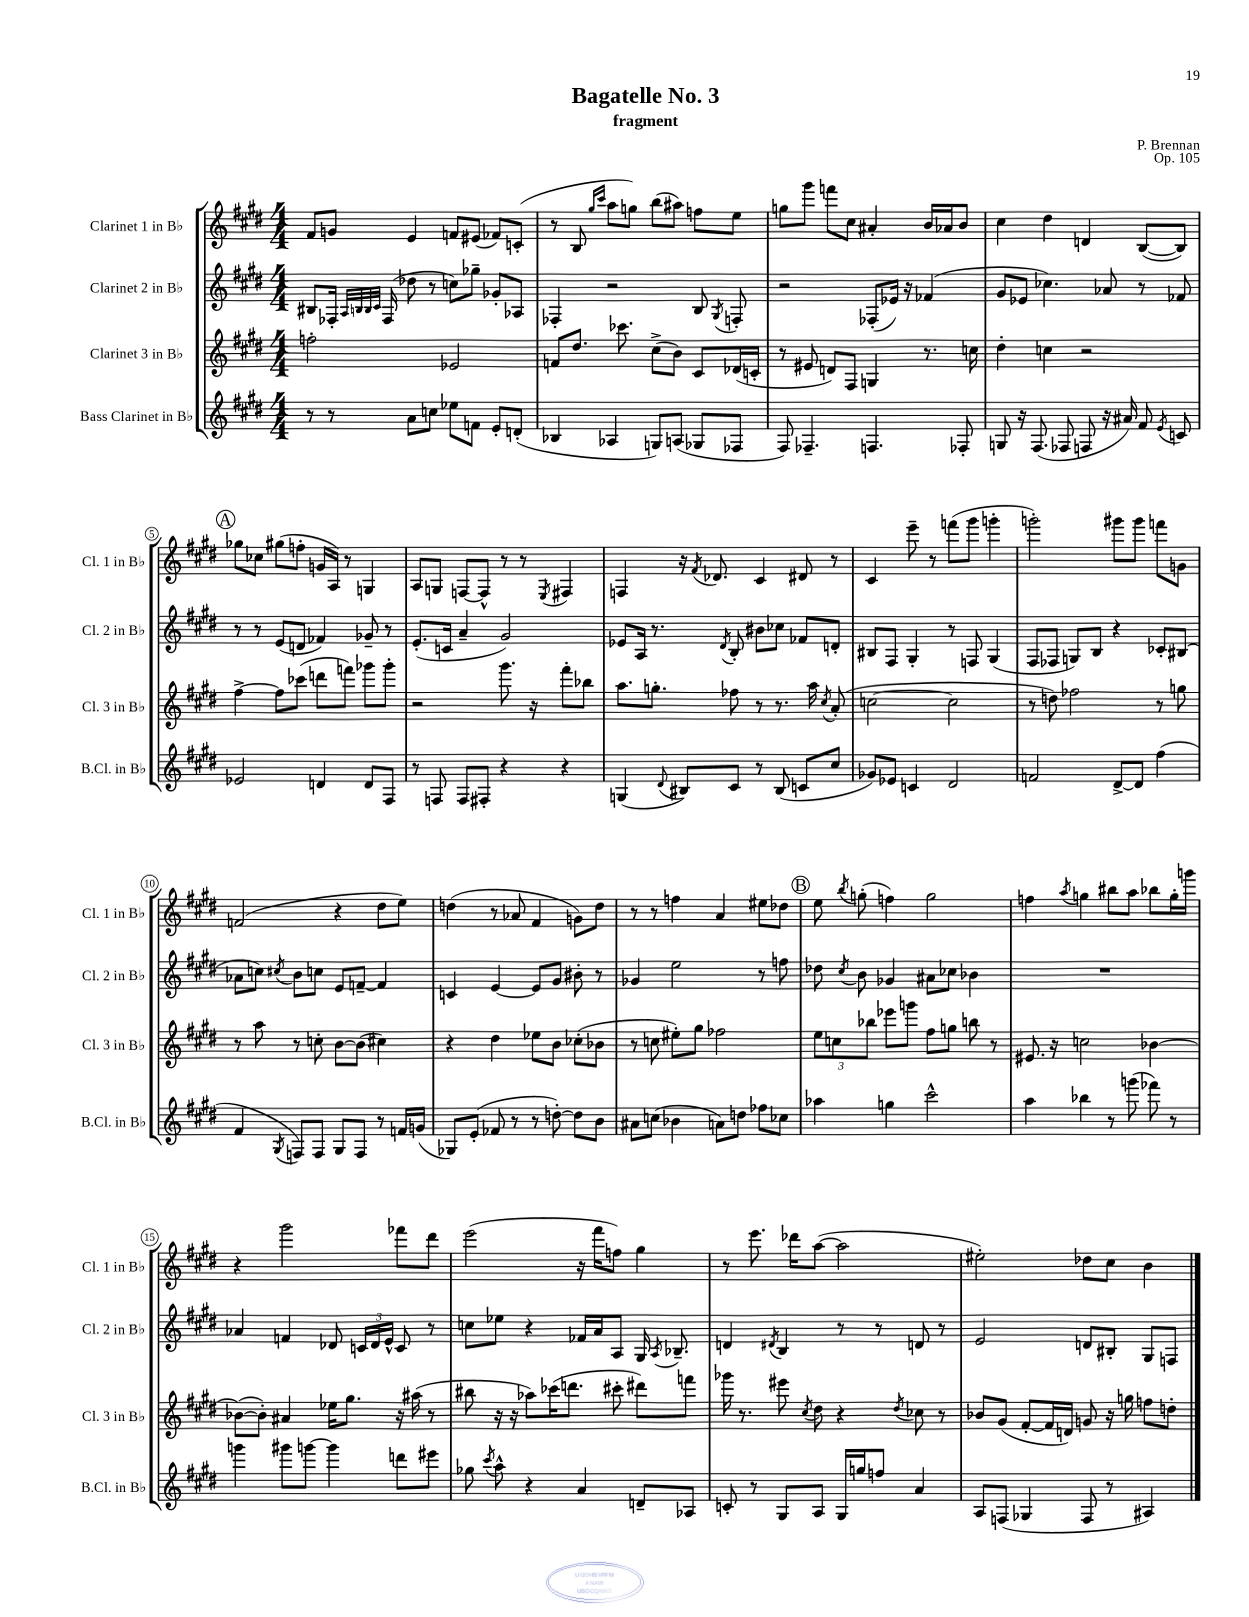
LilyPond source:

\header { title = "Bagatelle No. 3" composer = "P. Brennan" subtitle = "fragment" opus = "Op. 105" }
<<
\new StaffGroup <<
\new Staff = "s0" \with { instrumentName = "Clarinet 1 in Bb" shortInstrumentName = "Cl. 1 in Bb" } {
    \clef treble \key e \major \numericTimeSignature \time 4/4
    \autoBeamOff fis'8[ g'8] e'4 f'8[ eis'8]( fes'8[) c'8]-.( |
    r8 b8 \grace { gis''16[ cis'''16] } a''8[ g''8]) b''8[( ais''8]) f''8[ e''8] |
    g''8[ gis'''8] f'''8[ cis''8] ais'4-. b'16[ aes'16 b'8] |
    cis''4 dis''4 d'4 b8[~( b8]) |
    \mark \markup { \circle "A" } ges''8[ ces''8] gis''8[( f''8]-. g'16[ a16]) r8 g4 |
    a8[ g8] f8[~ f8]-^ r8 r8 \acciaccatura { e8 } fis4 |
    f4 r16 \acciaccatura { fis'8 } des'8. cis'4 dis'8 r8 |
    cis'4 e'''8-- r8 f'''8[( gis'''8] g'''4-. |
    g'''2-.) gis'''8[ gis'''8] f'''8[ g'8] |
    f'2( r4 dis''8[ e''8]) |
    d''4( r8 aes'8 fis'4 g'8[) d''8] |
    r8 r8 f''4 a'4 eis''8[ des''8] |
    \mark \markup { \circle "B" } e''8 \acciaccatura { b''8 } g''8-.( f''4) g''2 |
    f''4 \acciaccatura { a''8 } g''4 bis''8[ a''8] bes''8[ g''16-. g'''16] |
    r4 gis'''2 fes'''8[ dis'''8] |
    e'''2( r16 fis'''16[ f''8]) gis''4 |
    r8 e'''8. des'''16[ a''8]~( a''2 |
    eis''2-.) des''8[ cis''8] b'4 \bar "|." |
}
\new Staff = "s1" \with { instrumentName = "Clarinet 2 in Bb" shortInstrumentName = "Cl. 2 in Bb" } {
    \clef treble \key e \major \numericTimeSignature \time 4/4
    \autoBeamOff bis8[ fes16]-. \grace { a32[ b32 b32 cis'32] } fes16( des''8 r8 c''8[) ges''8]-- ges'8[-. aes8] |
    fes4-. r2 b8 \acciaccatura { gis8 } f8-. |
    r2 fes8[-.( ees'16]) r16 fes'4( |
    gis'8[ ees'8] ces''4.) aes'8 r8 fes'8 |
    \mark \markup { \circle "A" } r8 r8 e'8[( d'8] fes'4) ges'8-- r8 |
    e'8.[-.( c'16] a'4-- gis'2) |
    ees'8[ a16] r8. \acciaccatura { dis'8 } b8-. bis'8[ ces''8] fes'8[ d'8]-. |
    bis8[ fis8] gis4-. r8 f8 gis4( |
    fis8[ fes8] g8[) b8] r4 ces'8[-. bis8]( |
    aes'8[ c''8]) \acciaccatura { cis''8 } b'8[ c''8] e'8[ f'8]~-- f'4 |
    c'4 e'4~ e'8[ gis'8] bis'8-. r8 |
    ges'4 e''2 r8 f''8 |
    \mark \markup { \circle "B" } des''8 \acciaccatura { cis''8 } b'8 ges'4 ais'8[ ces''8] bes'4 |
    R1 |
    aes'4 f'4 des'8 \tuplet 3/2 { c'16[ des'16 e'16]-^ } c'8 r8 |
    c''8[ ees''8] r4 fes'16[ a'16 a8] gis16 \acciaccatura { a8 } bes8.-- |
    d'4 \acciaccatura { dis'8 } b4 r8 r8 d'8 r8 |
    e'2 d'8[ bis8]-. gis8[ f8] \bar "|." |
}
\new Staff = "s2" \with { instrumentName = "Clarinet 3 in Bb" shortInstrumentName = "Cl. 3 in Bb" } {
    \clef treble \key e \major \numericTimeSignature \time 4/4
    \autoBeamOff f''2-. ees'2 |
    f'8[ dis''8.] ces'''8. cis''8[->( b'8]) cis'8[ des'16( c'16]-. |
    r8 eis'8 d'8[) fis8] g4 r8. c''16 |
    dis''4-. c''4 r2 |
    \mark \markup { \circle "A" } fis''4~-> fis''8[ ces'''8]( d'''8[ f'''8]) ges'''8[ ges'''8]-. |
    r2 gis'''8. r16 fis'''8[-. bes''8] |
    a''8.[ g''8.]-. fes''8 r8 r8. a''16 \acciaccatura { cis''8 } a'8-.( |
    c''2~ c''2 |
    r8 d''8) fes''2 r8 g''8 |
    r8 a''8 r8 c''8-. b'8[~ b'8]( cis''4) |
    r4 dis''4 ees''8[ b'8] ces''8[-.( bes'8] |
    r8 c''8 eis''8[-.) gis''8] fes''2 |
    \mark \markup { \circle "B" } \tuplet 3/2 { e''8[ c''8 bes''8] } ees'''8[ g'''8] fis''8[ g''8] b''8 r8 |
    eis'8. r16 c''2 bes'4~ |
    bes'8[~( bes'8]-.) ais'4 ees''16[ gis''8.] r16 ais''16( r8 |
    bis''8 r16 r16 aes''8[) ces'''16( d'''8.] cis'''8-. dis'''8[) f'''8] |
    ges'''16 r8. eis'''8 \acciaccatura { cis''8 } dis''8 r4 \acciaccatura { dis''8 } ces''8 r8 |
    bes'8[ gis'8]( fis'8[~-. fis'16 d'16]) g'8 r16 g''16 f''8[ d''8]-. \bar "|." |
}
\new Staff = "s3" \with { instrumentName = "Bass Clarinet in Bb" shortInstrumentName = "B.Cl. in Bb" } {
    \clef treble \key e \major \numericTimeSignature \time 4/4
    \autoBeamOff r8 r8 a'8[ c''8] ees''8[ f'8] e'8[-. d'8]-.( |
    bes4 aes4 g8[) a8]( ges8[ fes8] |
    fis8) fes4.-- f4. fes8-. |
    g8 r16 fis8.( fes8 f8 r16 ais'16) fis'8 \acciaccatura { e'8 } c'8 |
    \mark \markup { \circle "A" } ees'2 d'4 d'8[ fis8] |
    r8 f8 f8[ fis8]-. r4 r4 |
    g4( \appoggiatura { dis'8 } bis8[) cis'8] r8 bis8( c'8[ cis''8] |
    ges'8[) ees'8] c'4 dis'2 |
    f'2 dis'8[~-> dis'8] fis''4( |
    fis'4 \acciaccatura { gis8 } f8[) f8] gis8[ f8] r8 f'16[ g'16]( |
    ges8[) e'8]-.( fes'8 r8 r8 d''8~-.) d''8[ b'8] |
    ais'8[ c''8]( bes'4 a'8[) d''8] fes''8[ ces''8] |
    \mark \markup { \circle "B" } aes''4 g''4 cis'''2-^ |
    a''4 bes''4 r8 g'''8( fes'''8) r8 |
    g'''4 gis'''8[ g'''8]~ g'''4 d'''8[ eis'''8] |
    ges''8 \acciaccatura { cis'''8 } a''8-^ r4 a'4 d'8[-- aes8] |
    c'8-. r8 gis8[ a8] gis16[ g''16 f''8] a'4 |
    a8[ f8]( ges4 f8 r8 ais4) \bar "|." |
}
>>
>>
\layout { \context { \Score \override BarNumber.stencil = #(make-stencil-circler 0.1 0.3 ly:text-interface::print) } }
